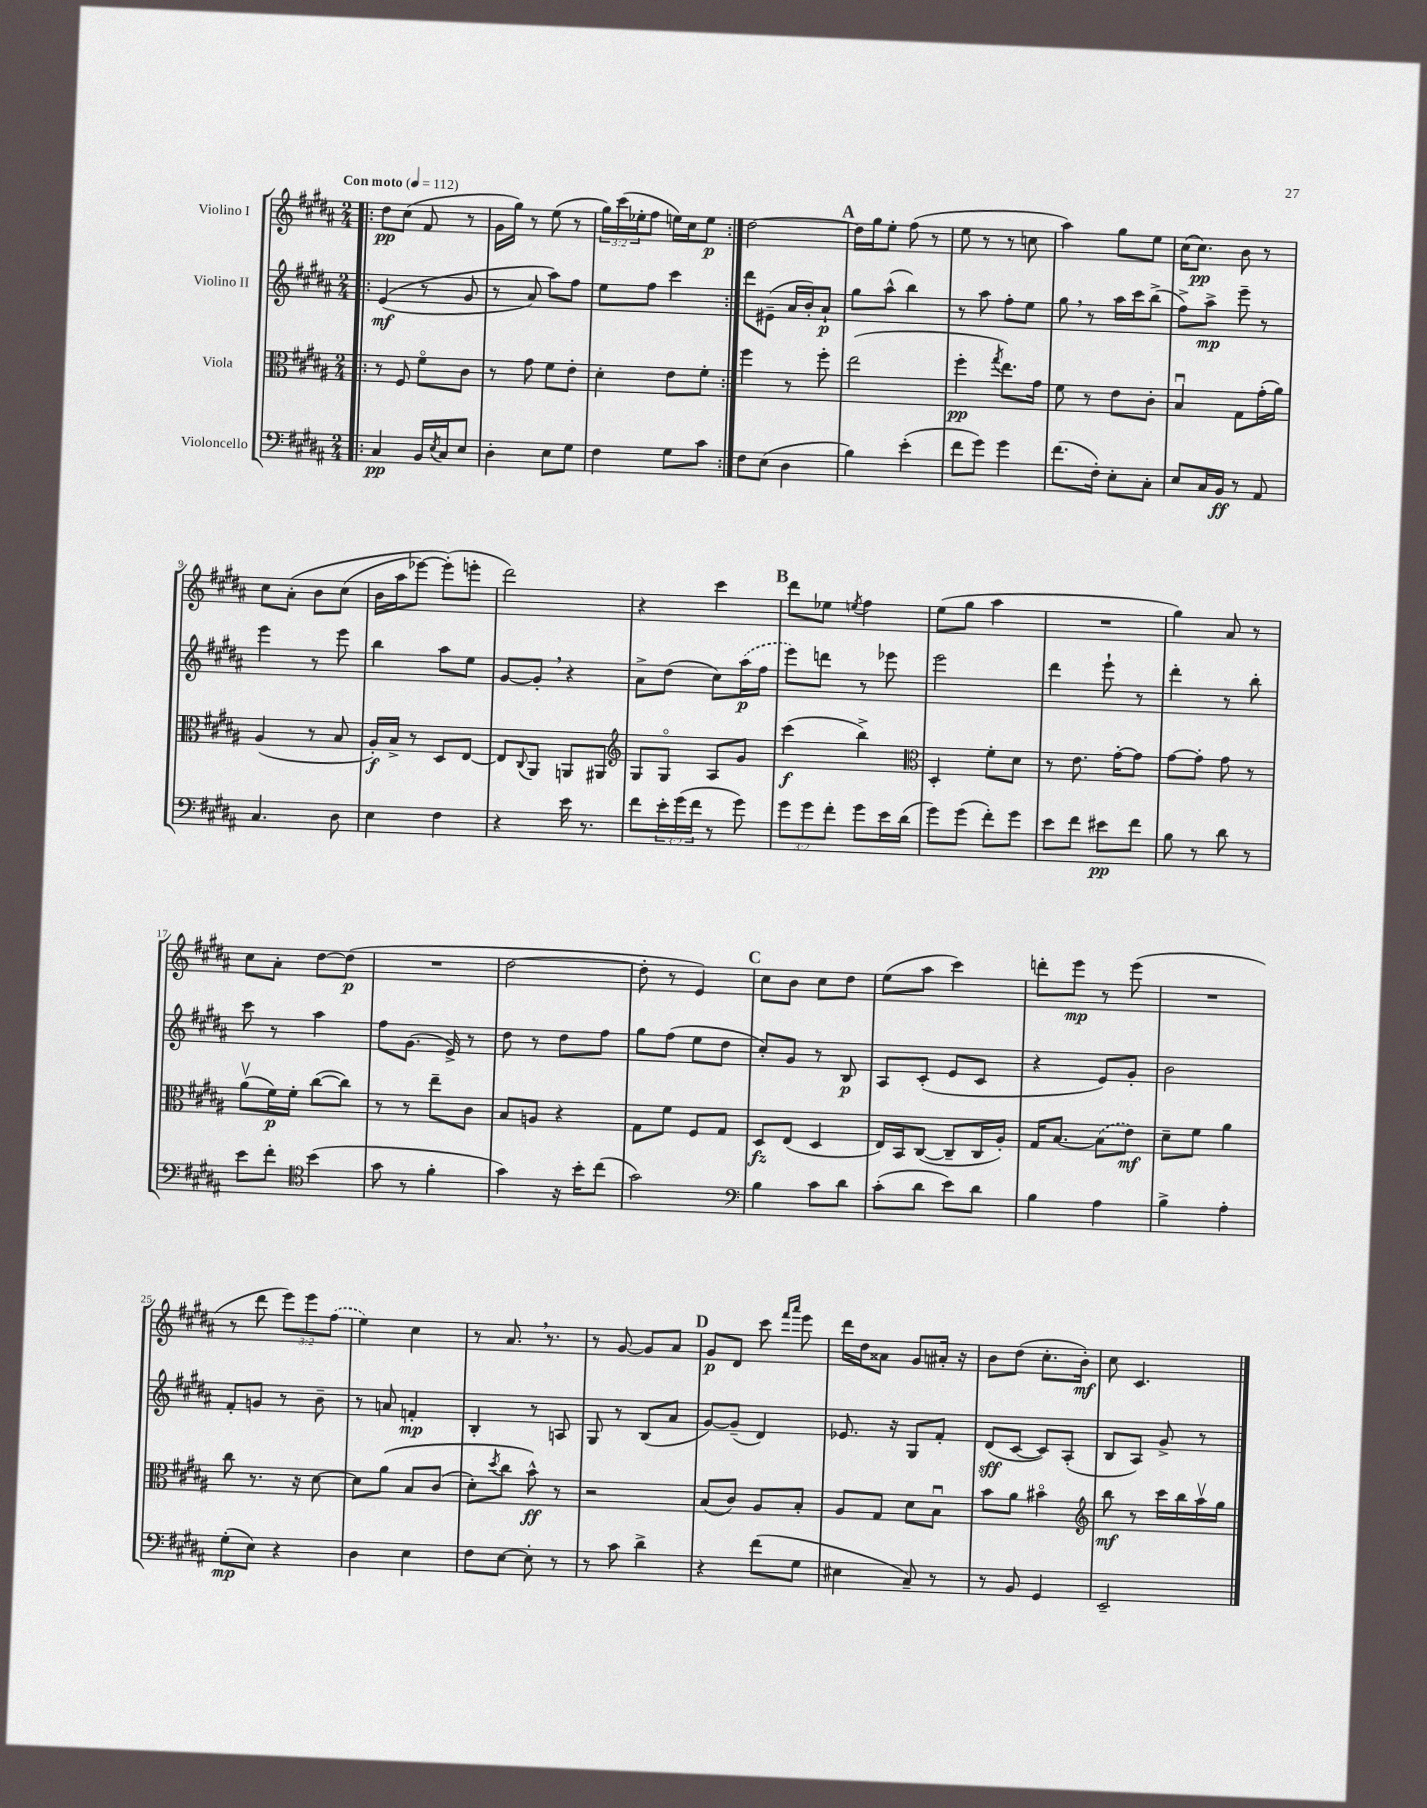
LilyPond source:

<<
\new StaffGroup <<
\new Staff = "s0" \with { instrumentName = "Violino I" } {
    \clef treble \key b \major \numericTimeSignature \time 2/4 \override Staff.TupletNumber.text = #tuplet-number::calc-fraction-text \tempo "Con moto" 4 = 112
    \repeat volta 2 { \bar ".|:" dis''8\pp cis''8( fis'8 r8 |
    gis'16 gis''16) r8 e''8( r8 |
    \tuplet 3/2 { gis''16) cis'''16( ees''16-. } fis''8 e''16) cis''16 e''8\p | }
    dis''2~ |
    \mark \markup { \bold "A" } dis''16 gis''16 e''8-. fis''8( r8 |
    e''8 r8 r8 c''8 |
    ais''4) gis''8 e''8 |
    cis''16( cis''8.\pp) b'8 r8 |
    cis''8 ais'8-.\( b'8 cis''8( |
    b'16 ais''16 ees'''8~) ees'''8-.(\) e'''8-. |
    dis'''2) |
    r4 cis'''4 |
    \mark \markup { \bold "B" } dis'''8 ees''8 \acciaccatura { e''8 } fis''4 |
    e''8( gis''8 ais''4 |
    R2 |
    gis''4) ais'8 r8 |
    cis''8 ais'8-. dis''8~ dis''8\p( |
    R2 |
    dis''2~ |
    dis''8-. r8 e'4) |
    \mark \markup { \bold "C" } cis''8 b'8 cis''8 dis''8 |
    e''8( ais''8 cis'''4) |
    d'''8-. e'''8\mp r8 e'''8( |
    R2 |
    r8 dis'''8 \tuplet 3/2 { e'''8) e'''8 \once \slurDashed fis''8( } |
    e''4) cis''4 |
    r8 ais'8. \breathe r8. |
    r8 gis'8~ gis'8 ais'8 |
    \mark \markup { \bold "D" } gis'8\p dis'8 cis'''8 \grace { fis'''16 ais'''16 } e'''8 |
    dis'''16 dis''16 aisis'8 gis'8 ais'16-. r16 |
    b'8 dis''8( cis''8.-. b'16-.\mf) |
    cis''8 cis'4. \bar "|." |
}
\new Staff = "s1" \with { instrumentName = "Violino II" } {
    \clef treble \key b \major \numericTimeSignature \time 2/4
    \repeat volta 2 { \bar ".|:" e'4\mf(\( r8 gis'8 |
    r8 ais'8) ais''8\) fis''8 |
    e''8 fis''8 cis'''4 | }
    dis'''8 eis'8--( ais'16 b'16-.) ais'8-!\p |
    \mark \markup { \bold "A" } gis''8 ais''8-^( b''4) |
    r8 ais''8 fis''8-. e''8 |
    gis''8 \breathe r8 ais''16 cis'''16 b''8->( |
    fis''8->) ais''8->\mp e'''8-- r8 |
    e'''4 r8 e'''8 |
    b''4 ais''8 e''8 |
    gis'8~ gis'8-. \breathe r4 |
    ais'8-> dis''8( cis''8) \once \slurDashed ais''16\p( fis''16 |
    \mark \markup { \bold "B" } e'''8) d'''8 r8 ees'''8 |
    e'''2 |
    dis'''4 e'''8-! r8 |
    dis'''4-. r8 b''8-. |
    cis'''8 r8 ais''4 |
    fis''8 gis'8.( e'16->) r8 |
    dis''8 r8 dis''8 fis''8 |
    gis''8 fis''8( e''8 dis''8 |
    \mark \markup { \bold "C" } cis''8-.) gis'8 r8 b8\p |
    ais8 cis'8-.( e'8 cis'8 |
    r4 e'8) gis'8-. |
    b'2 |
    fis'8-. g'8 r8 b'8-- |
    r8 a'8 f'4-.\mp |
    b4-. r8 a8 |
    gis8 r8 b8( ais'8 |
    \mark \markup { \bold "D" } gis'8~) gis'8--( dis'4) |
    ees'8. r16 gis8 fis'8-. |
    dis'8\sff( cis'8~ cis'8) ais8-.( |
    b8 ais8) gis'8-> r8 \bar "|." |
}
\new Staff = "s2" \with { instrumentName = "Viola" } {
    \clef alto \key b \major \numericTimeSignature \time 2/4
    \repeat volta 2 { \bar ".|:" r8 fis8 fis'8\flageolet cis'8 |
    r8 gis'8 fis'8 e'8-. |
    dis'4-. e'8 fis'8-. | }
    fis''4 r8 fis''8-. |
    \mark \markup { \bold "A" } e''2( |
    fis''4-.\pp \acciaccatura { gis''8 } e''8.) gis'16 |
    fis'8 r8 e'8 cis'8-. |
    b4\downbow gis8 gis'16-.( ais'16) |
    ais4( r8 b8 |
    ais16-.\f) b16-> r8 dis8 e8~ |
    e8 \appoggiatura { cis8 } ais,8 a,8 ais,8 |
    \clef treble gis8 gis8\flageolet ais8 gis'8 |
    \mark \markup { \bold "B" } cis'''4\f( b''4->) |
    \clef alto dis4-. fis'8-. dis'8 |
    r8 e'8. gis'16~-. gis'8 |
    gis'8~ gis'8-. gis'8 r8 |
    ais'8\upbow( fis'16\p) fis'16-. cis''8~( cis''8) |
    r8 r8 e''8-- cis'8 |
    b8 a8 r4 |
    gis8 fis'8 fis8 gis8 |
    \mark \markup { \bold "C" } dis8\fz e8( dis4 |
    e16) b,16 cis8~( cis8-- cis16 ais16-.) |
    gis16 b8.~ \once \slurDashed b8( e'8\mf) |
    dis'8-- fis'8 ais'4 |
    cis''8 r8. r16 dis'8~ |
    dis'8 ais'8\( b8 cis'8( |
    dis'8-.) \acciaccatura { dis''8 } cis''8 b'8-^\ff\) r8 |
    r2 |
    \mark \markup { \bold "D" } b8( cis'8) ais8 b8-. |
    ais8 gis8 dis'8 b8\downbow |
    b'8 ais'8 bis'4\flageolet |
    \clef treble b''8\mf r8 cis'''16 b''16 ais''16\upbow gis''16 \bar "|." |
}
\new Staff = "s3" \with { instrumentName = "Violoncello" } {
    \clef bass \key b \major \numericTimeSignature \time 2/4 \override Staff.TupletNumber.text = #tuplet-number::calc-fraction-text
    \repeat volta 2 { \bar ".|:" cis4\pp b,16 \acciaccatura { e8 } cis16 e8 |
    dis4-. e8 gis8 |
    fis4 gis8 cis'8 | }
    fis8 e8( dis4 |
    \mark \markup { \bold "A" } b4) e'4-.( |
    fis'8 gis'8) gis'4 |
    fis'8.( fis16-.) e8-. cis8-. |
    e8 cis16 b,16\ff r8 ais,8 |
    cis4. dis8 |
    e4 fis4 |
    r4 e'16 r8. |
    fis'8 \tuplet 3/2 { e'16-. gis'16( fis'16 } r8 gis'8) |
    \mark \markup { \bold "B" } \tuplet 3/2 { gis'8 gis'8 fis'8-. } gis'8 e'16 dis'16( |
    gis'8) gis'8( fis'8-.) gis'8 |
    e'8 fis'8 eis'8\pp fis'8 |
    b8 r8 dis'8 r8 |
    e'8 fis'8-. \clef tenor b'4( |
    gis'8 r8 fis'4-. |
    gis'4) r16 b'16-. cis''8( |
    gis'2) |
    \mark \markup { \bold "C" } \clef bass b4 cis'8 dis'8 |
    cis'8-.( dis'8 e'8) dis'8 |
    b4 ais4 |
    b4-> ais4-. |
    gis8-.\mp( e8) r4 |
    dis4 e4 |
    fis8 e8~ e8-. r8 |
    r8 cis'8 dis'4-> |
    \mark \markup { \bold "D" } r4 fis'8( gis8 |
    eis4 cis8--) r8 |
    r8 b,8 gis,4 |
    e,2-- \bar "|." |
}
>>
>>
